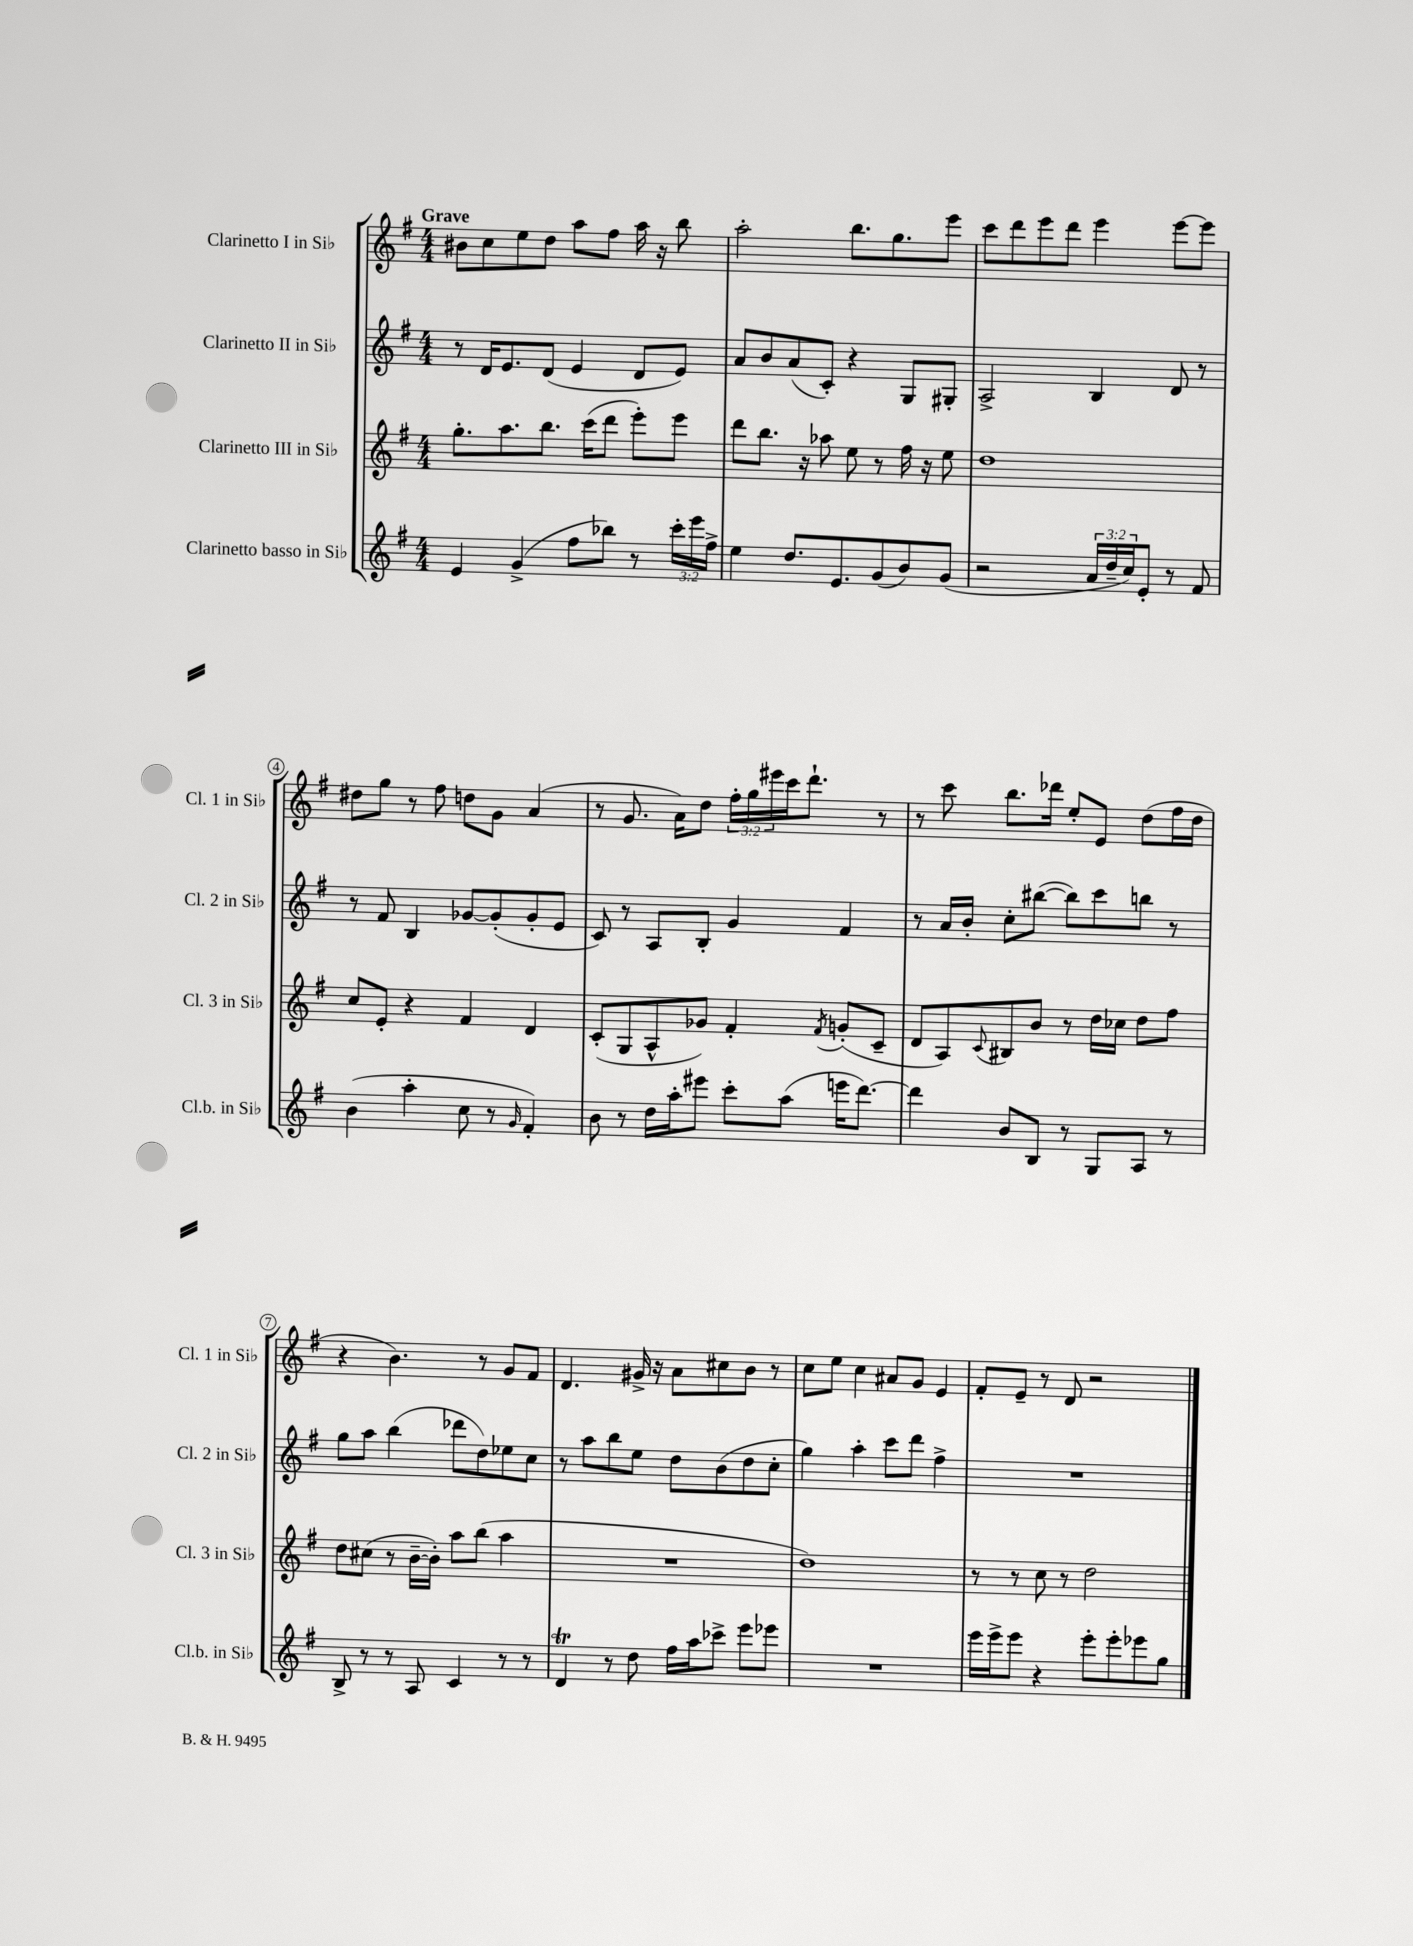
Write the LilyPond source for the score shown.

<<
\new StaffGroup <<
\new Staff = "s0" \with { instrumentName = "Clarinetto I in Sib" shortInstrumentName = "Cl. 1 in Sib" } {
    \clef treble \key g \major \numericTimeSignature \time 4/4 \override Staff.TupletNumber.text = #tuplet-number::calc-fraction-text \tempo "Grave"
    bis'8 c''8 e''8 d''8 a''8 fis''8 a''16 r16 b''8 |
    a''2-. b''8. g''8. e'''8 |
    c'''8 d'''8 e'''8 d'''8 e'''4 e'''8~ e'''8 |
    dis''8 g''8 r8 fis''8 d''8 g'8 a'4( |
    r8 g'8. a'16) d''8 \tuplet 3/2 { fis''16-. g''16 eis'''16 } c'''16 d'''8.-! r8 |
    r8 c'''8 b''8. des'''16 e''8-. e'8 d''8( fis''16 d''16 |
    r4 b'4.) r8 g'8 fis'8 |
    d'4. gis'16-> r16 a'8 cis''8 b'8 r8 |
    c''8 e''8 c''4 ais'8 g'8 e'4 |
    fis'8-. e'8-- r8 d'8 r2 \bar "|." |
}
\new Staff = "s1" \with { instrumentName = "Clarinetto II in Sib" shortInstrumentName = "Cl. 2 in Sib" } {
    \clef treble \key g \major \numericTimeSignature \time 4/4
    r8 d'16 e'8. d'8( e'4 d'8 e'8) |
    a'8 b'8 a'8( c'8-.) r4 g8 gis8-. |
    a2-> b4 d'8 r8 |
    r8 fis'8 b4 ges'8~ ges'8-.( ges'8-. e'8 |
    c'8) r8 a8 b8-. g'4 fis'4 |
    r8 a'16 b'16-. c''8-. bis''8~( bis''8) c'''8 b''8 r8 |
    g''8 a''8 b''4( des'''8 d''8) ees''8 c''8 |
    r8 a''8 b''8 e''8 d''8 b'8( d''8 c''8-. |
    g''4) a''4-. c'''8 d'''8 fis''4-> |
    R1 \bar "|." |
}
\new Staff = "s2" \with { instrumentName = "Clarinetto III in Sib" shortInstrumentName = "Cl. 3 in Sib" } {
    \clef treble \key g \major \numericTimeSignature \time 4/4
    g''8.-. a''8. b''8. c'''16( d'''8 e'''8-.) e'''8 |
    d'''8 b''8. r16 aes''8 e''8 r8 fis''16 r16 e''8 |
    d''1 |
    c''8 e'8-. r4 fis'4 d'4 |
    c'8-.( g8 a8-^ ges'8) fis'4-. \acciaccatura { fis'8 } g'8-.( c'8-- |
    d'8 a8) \appoggiatura { c'8 } bis8 b'8 r8 d''16 ces''16 d''8 fis''8 |
    d''8 cis''8( r8 b'16~-- b'16-.) a''8 b''8( a''4 |
    R1 |
    d''1) |
    r8 r8 c''8 r8 d''2 \bar "|." |
}
\new Staff = "s3" \with { instrumentName = "Clarinetto basso in Sib" shortInstrumentName = "Cl.b. in Sib" } {
    \clef treble \key g \major \numericTimeSignature \time 4/4 \override Staff.TupletNumber.text = #tuplet-number::calc-fraction-text
    e'4 g'4->( fis''8 bes''8) r8 \tuplet 3/2 { c'''16-. e'''16 fis''16-> } |
    e''4 d''8. e'8. g'8( b'8) g'8( |
    r2 \tuplet 3/2 { a'16 d''16-- c''16) } e'8-. r8 fis'8 |
    b'4( a''4-. c''8 r8 \grace { g'16 } fis'4-.) |
    b'8 r8 d''16 a''16-. eis'''8 c'''8-. a''8( e'''16 d'''8.~) |
    d'''4 b'8 b8 r8 g8 a8 r8 |
    b8-> r8 r8 a8 c'4 r8 r8 |
    d'4\trill r8 d''8 fis''16 a''16 ces'''8-> e'''8 ees'''8 |
    R1 |
    e'''16 e'''16-> e'''8 r4 e'''8-. e'''8-. ees'''8 g''8 \bar "|." |
}
>>
>>
\layout { \context { \Score \override BarNumber.stencil = #(make-stencil-circler 0.1 0.3 ly:text-interface::print) } }
